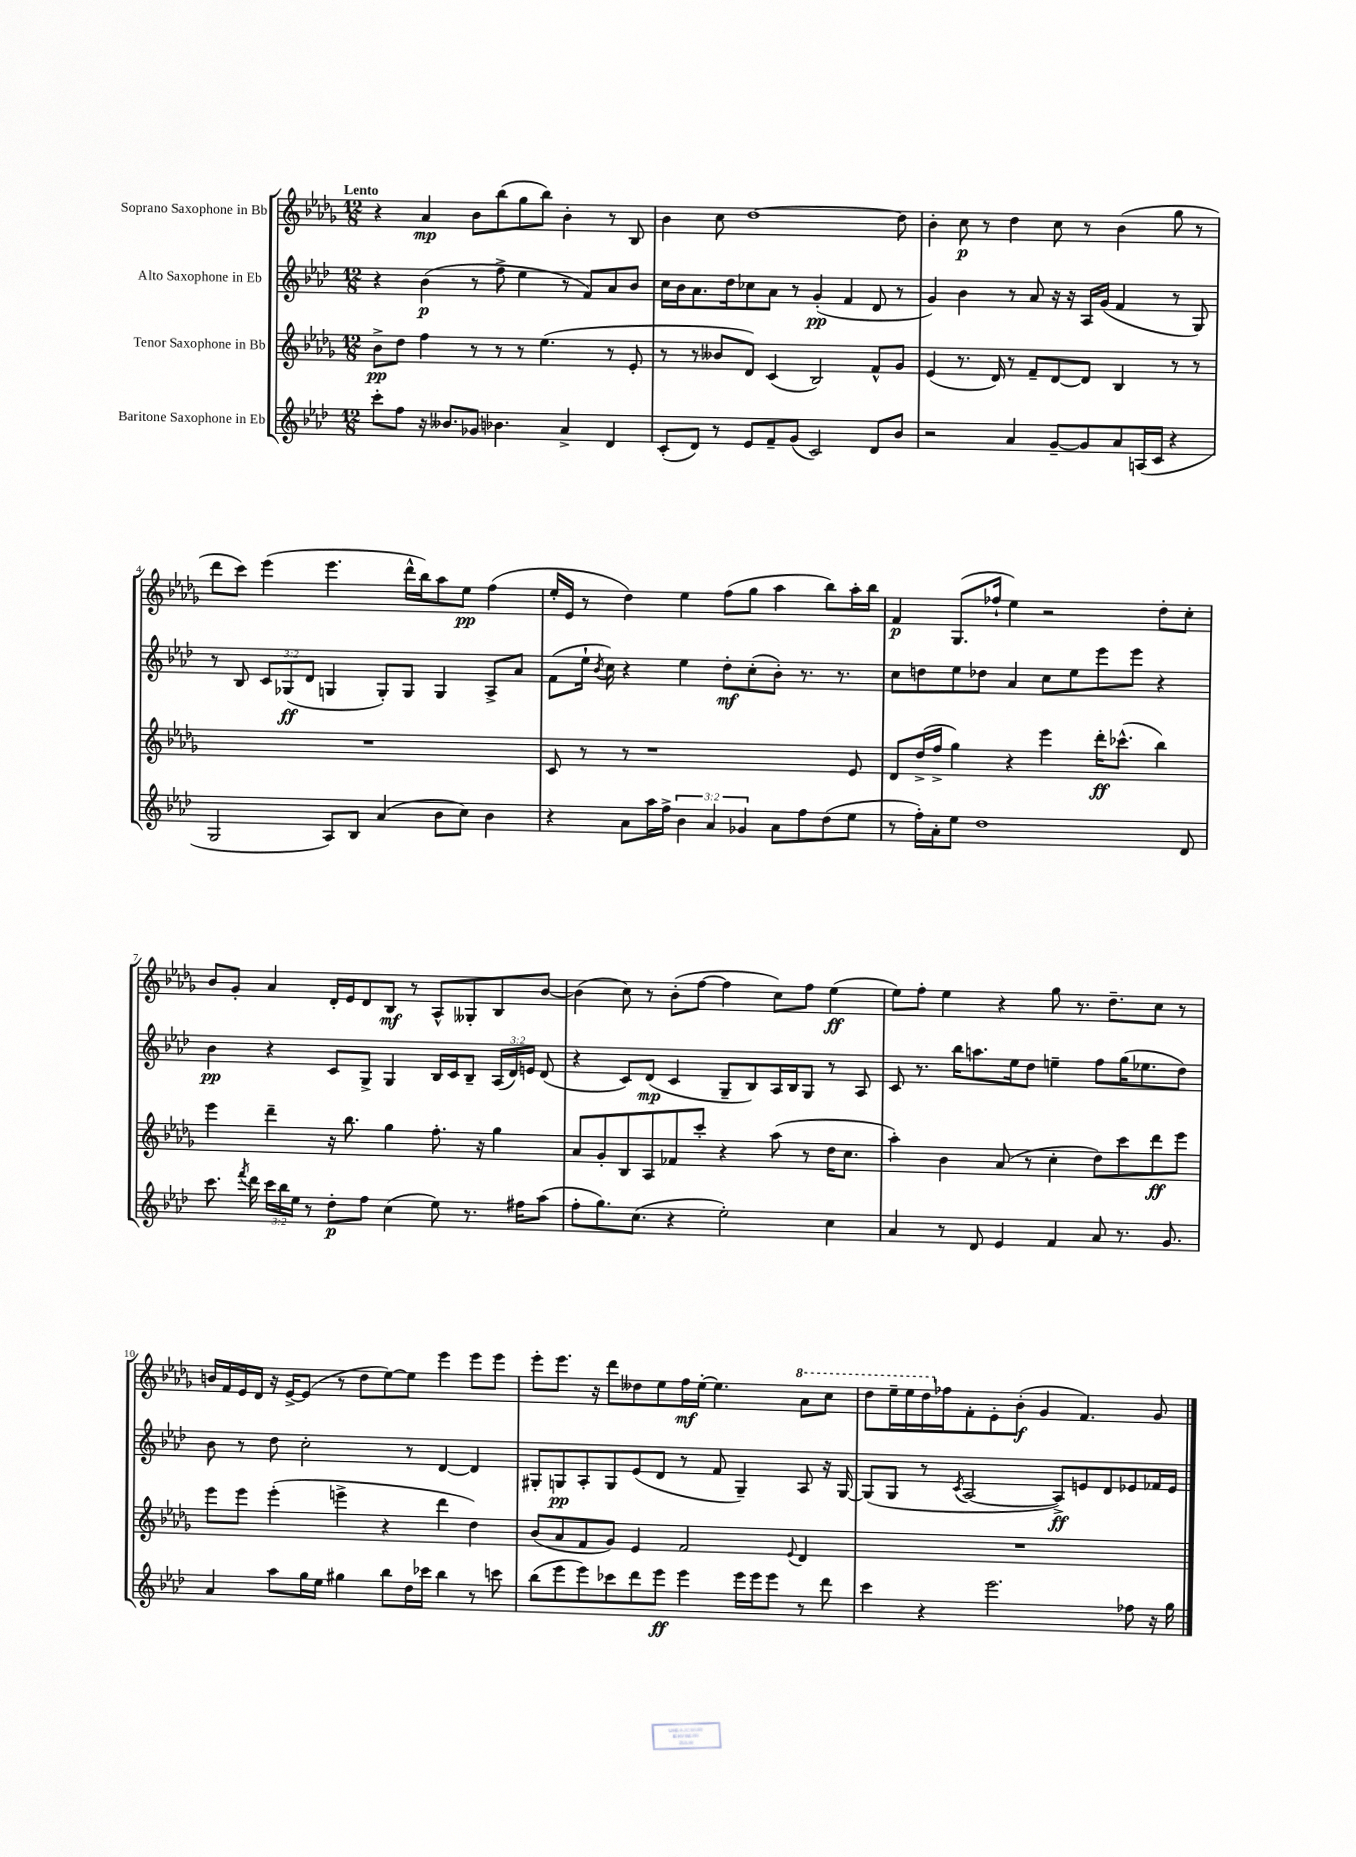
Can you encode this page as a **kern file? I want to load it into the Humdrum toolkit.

**kern	**dynam	**kern	**dynam	**kern	**dynam	**kern	**dynam
*part4	*part4	*part3	*part3	*part2	*part2	*part1	*part1
*staff4	*staff4	*staff3	*staff3	*staff2	*staff2	*staff1	*staff1
*I"Baritone Saxophone in Eb	*	*I"Tenor Saxophone in Bb	*	*I"Alto Saxophone in Eb	*	*I"Soprano Saxophone in Bb	*
*clefG2	*	*clefG2	*	*clefG2	*	*clefG2	*
*k[b-e-a-d-]	*	*k[b-e-a-d-g-]	*	*k[b-e-a-d-]	*	*k[b-e-a-d-g-]	*
*M12/8	*	*M12/8	*	*M12/8	*	*M12/8	*
=1	=1	=1	=1	=1	=1	=1	=1
!	!	!	!	!	!	!LO:TX:a:B:t=Lento	!
8ccc'\L	.	8b-^\L	pp	4r	.	4r	.
8ff\J	.	8dd-\J	.	.	.	.	.
16r	.	4ff\	.	(4b-\	p	4a-/	mp
8.b--X/L	.	.	.	.	.	.	.
8g-X/J	.	8r	.	8r	.	8b-\L	.
4.b-X\	.	8r	.	8ff^\	.	(8bb-\	.
.	.	8r	.	4ee-\	.	8gg-\	.
.	.	(4.ee-\	.	.	.	8bb-\J)	.
4a-^/	.	.	.	8r	.	4b-'\	.
.	.	.	.	8f/L)	.	.	.
4d-/	.	8r	.	8a-/	.	8r	.
.	.	8e-'/	.	8b-/J	.	8B-/	.
=2	=2	=2	=2	=2	=2	=2	=2
(8c'/L	.	8r	.	16cc\LL	.	4b-\	.
.	.	.	.	16b-\J	.	.	.
8d-/J)	.	8r	.	8.a-\	.	.	.
8r	.	8b--X/L	.	.	.	8cc\	.
.	.	.	.	16dd-\k	.	.	.
8e-/L	.	8d-/J)	.	8cc-X\	.	[1dd-	.
8f~/	.	(4c/	.	8a-\J	.	.	.
(8g/J	.	.	.	8r	.	.	.
2c/)	.	2B-/)	.	(4g'/	pp	.	.
.	.	.	.	4f/	.	.	.
8d-/L	.	8f^^/L	.	8d-/	.	.	.
8b-/J	.	8g-/J	.	8r	.	8dd-\]	.
=3	=3	=3	=3	=3	=3	=3	=3
2r	.	(4e-/	.	4g/)	.	4b-'\	.
.	.	8.r	.	4b-\	.	8cc\	p
.	.	.	.	.	.	8r	.
.	.	16d-/)	.	.	.	.	.
4a-/	.	8r	.	8r	.	4dd-\	.
.	.	8f~/L	.	8a-/	.	.	.
[8g~/L	.	[8d-/	.	16r	.	8cc\	.
.	.	.	.	16r	.	.	.
8g/]	.	8d-/J]	.	16A-/LL	.	8r	.
.	.	.	.	(16g/JJ	.	.	.
8a-/	.	4B-/	.	4f/	.	(4b-\	.
(16An/L	.	.	.	.	.	.	.
16c/JJ	.	.	.	.	.	.	.
4r	.	8r	.	8r	.	8gg-\	.
.	.	8r	.	8G/)	.	8r	.
!!LO:LB:g=z
=4	=4	=4	=4	=4	=4	=4	=4
2G/	.	1.r	.	8r	.	8ddd-\L	.
.	.	.	.	8B-/	.	8ccc\J)	.
.	.	.	.	12c/L	.	(4eee-\	.
.	.	.	.	(12G-X/	ff	.	.
.	.	.	.	12d-/J	.	.	.
8A-/L)	.	.	.	4Gn/	.	4.eee-\	.
8B-/J	.	.	.	.	.	.	.
(4a-/	.	.	.	8G'/L)	.	.	.
.	.	.	.	8G/J	.	16ddd-^^\LL	.
.	.	.	.	.	.	16bb-\J)	.
8b-\L	.	.	.	4G/	.	8aa-\	.
8cc\J)	.	.	.	.	.	8ee-\J	pp
4b-\	.	.	.	8A-^/L	.	(4ff\	.
.	.	.	.	8a-/J	.	.	.
=5	=5	=5	=5	=5	=5	=5	=5
4r	.	8c/	.	(8f\L	.	16ee-'/LL	.
.	.	.	.	.	.	16e-/JJ	.
.	.	8r	.	16ee-`\Jk	.	8r	.
.	.	.	.	8qb-/	.	.	.
.	.	.	.	16cc\)	.	.	.
8a-\L	.	8r	.	4r	.	4dd-\)	.
16aa-\L	.	1r	.	.	.	.	.
16ff^\JJ	.	.	.	.	.	.	.
6b-\	.	.	.	4ee-\	.	4ee-\	.
6a-/	.	.	.	.	.	.	.
.	.	.	.	8dd-'\L	mf	(8ff\L	.
6g-X/	.	.	.	.	.	.	.
.	.	.	.	(8cc'\	.	8gg-\J	.
8a-\L	.	.	.	8b-'\J)	.	4aa-\	.
8ff\	.	.	.	8.r	.	.	.
(8dd-\	.	.	.	.	.	8bb-\L)	.
.	.	.	.	8.r	.	.	.
8ee-\J	.	8e-/	.	.	.	16aa-'\L	.
.	.	.	.	.	.	16bb-\JJ	.
=6	=6	=6	=6	=6	=6	=6	=6
8r	.	8d-/L	.	8cc\L	.	4f/	p
16ff'\LL)	.	(16dd-^/L	.	8ddn\	.	.	.
16a-'\J	.	16ff^/JJ	.	.	.	.	.
8ee-\J	.	4gg-\)	.	8ee-\	.	(8.G-/L	.
1dd-	.	.	.	8dd-X\J	.	.	.
.	.	.	.	.	.	16ff-X`/Jk	.
.	.	4r	.	4a-/	.	4ee-\)	.
.	.	4eee-\	.	8cc\L	.	2r	.
.	.	.	.	8ee-\	.	.	.
.	.	16ddd-'\KL	ff	8eee-\	.	.	.
.	.	(8.ccc-X^^\J	.	.	.	.	.
.	.	.	.	8eee-\J	.	.	.
.	.	4bb-\)	.	4r	.	8dd-'\L	.
8d-/	.	.	.	.	.	8cc'\J	.
!!LO:LB:g=z
=7	=7	=7	=7	=7	=7	=7	=7
8.ccc\	.	4eee-\	.	4b-\	pp	8b-/L	.
.	.	.	.	.	.	8g-'/J	.
8qfff/	.	.	.	.	.	.	.
16ddd-\	.	.	.	.	.	.	.
24ccc\LL	.	4ddd-~\	.	4r	.	4a-/	.
24bb-\	.	.	.	.	.	.	.
24ee-\JJ	.	.	.	.	.	.	.
8r	.	.	.	.	.	.	.
8dd-'\L	p	16r	.	8c/L	.	16d-'/LL	.
.	.	8.bb-\	.	.	.	16e-/J	.
8ff\J	.	.	.	8G^/J	.	8d-/	.
(4cc\	.	4gg-\	.	4G/	.	8B-/J	mf
.	.	.	.	.	.	8r	.
8ee-\)	.	8.ff'\	.	16B-/LL	.	8A-^^/L	.
.	.	.	.	16c/J	.	.	.
8.r	.	.	.	8B-~/J	.	8G--X'/	.
.	.	16r	.	.	.	.	.
.	.	4gg-\	.	(24A-/LL	.	8B-/	.
.	.	.	.	24d-/)	.	.	.
16ff#X\KL	.	.	.	.	.	.	.
.	.	.	.	24en/JJ	.	.	.
(8aa-\J	.	.	.	(8d-/	.	[8b-/J	.
=8	=8	=8	=8	=8	=8	=8	=8
8ff'\L	.	8a-/L	.	4r	.	(4b-\]	.
8.gg\)	.	8g-'/	.	.	.	.	.
.	.	8B-/	.	8c/L)	.	8cc\)	.
(8.cc\J	.	.	.	.	.	.	.
.	.	8A-/	.	(8d-/J	mp	8r	.
4r	.	8f-X/	.	4c/	.	(8b-'\L	.
.	.	8ccc'/J	.	.	.	[8ff\J	.
2ee-'\)	.	4r	.	8G~/L	.	4ff\]	.
.	.	.	.	8B-/)	.	.	.
.	.	(8aa-\	.	16A-/L	.	8cc\L)	.
.	.	.	.	16B-/J	.	.	.
.	.	8r	.	8G/J	.	8ff\J	.
4cc\	.	16dd-\KL	.	8r	.	(4ee-\	ff
.	.	8.cc\J	.	.	.	.	.
.	.	.	.	8A-/	.	.	.
=9	=9	=9	=9	=9	=9	=9	=9
4a-/	.	4aa-'\)	.	8c/	.	8ee-\L)	.
.	.	.	.	8.r	.	8ff'\J	.
8r	.	4b-\	.	.	.	4ee-\	.
.	.	.	.	16bb-\KL	.	.	.
8d-/	.	.	.	8.aan\	.	.	.
4e-/	.	(8a-/	.	.	.	4r	.
.	.	.	.	16ee-\k	.	.	.
.	.	8r	.	8dd-\J	.	.	.
4f/	.	4cc'\	.	4een~\	.	8gg-\	.
.	.	.	.	.	.	8.r	.
8a-/	.	8dd-\L)	.	8ff\L	.	.	.
.	.	.	.	.	.	8.dd-~\L	.
8.r	.	8ccc\	.	(16gg\K	.	.	.
.	.	.	.	8.ee-X\	.	.	.
.	.	8ddd-\	ff	.	.	8cc\J	.
8.g/	.	.	.	.	.	.	.
.	.	8eee-\J	.	8dd-\J)	.	8r	.
!!LO:LB:g=z
=10	=10	=10	=10	=10	=10	=10	=10
4a-/	.	8eee-\L	.	8b-\	.	16bn/LL	.
.	.	.	.	.	.	16f/	.
.	.	8eee-\J	.	8r	.	16e-/	.
.	.	.	.	.	.	16d-/JJ	.
8aa-\L	.	(4eee-'\	.	8dd-\	.	16r	.
.	.	.	.	.	.	[16e-^/KL	.
16gg\L	.	.	.	2cc'\	.	(8e-/J]	.
16ee-\JJ	.	.	.	.	.	.	.
4gg#X\	.	4eeen^\	.	.	.	8r	.
.	.	.	.	.	.	8dd-\L	.
8bb-\L	.	4r	.	.	.	[8ee-\)	.
16dd-\L	.	.	.	8r	.	8ee-\J]	.
16ccc-X\JJ	.	.	.	.	.	.	.
4bb-\	.	4ddd-\	.	[4d-/	.	4eee-\	.
8r	.	4dd-\)	.	4d-/]	.	8eee-\L	.
8cccn\	.	.	.	.	.	8eee-\J	.
=11	=11	=11	=11	=11	=11	=11	=11
(8bb-\L	.	(8b-/L	.	8G#X'/L	.	8eee-'\L	.
8eee-\	.	8a-/	.	8Gn/	pp	8.eee-\J	.
8eee-\)	.	8f/	.	8A-'/	.	.	.
.	.	.	.	.	.	16r	.
8ccc-X\	.	8g-/J)	.	8G/	.	8ddd-\L	.
8ddd-\	.	4e-/	.	(8e-/	.	8dd--X\	.
8eee-\J	ff	.	.	8d-/J	.	8ee-\	.
4eee-\	.	2f/	.	8r	.	16ff\L	mf
.	.	.	.	.	.	[16ee-'\JJ	.
.	.	.	.	8f/	.	4.ee-\]	.
16eee-\LL	.	.	.	4G~/)	.	.	.
16eee-\J	.	.	.	.	.	.	.
8eee-\J	.	.	.	.	.	.	.
.	.	8qqe-/	.	.	.	.	.
*	*	*	*	*	*	*8va	*
8r	.	4d-/	.	8A-/	.	8aa-\L	.
8ddd-\	.	.	.	16r	.	8ccc\J	.
.	.	.	.	[16G/	.	.	.
=12	=12	=12	=12	=12	=12	=12	=12
4ccc\	.	1.r	.	(8G/L]	.	8ddd-\L	.
.	.	.	.	8G/J	.	16eee-~\L	.
.	.	.	.	.	.	16eee-\	.
4r	.	.	.	8r	.	16ddd-\	.
*	*	*	*	*	*	*X8va	*
.	.	.	.	.	.	16ff-X\J	.
.	.	.	.	8qc/	.	.	.
.	.	.	.	[2A-/	.	8f'\	.
2.eee-\	.	.	.	.	.	8e-'\	.
.	.	.	.	.	.	(8b-'\J	f
.	.	.	.	.	.	4g-/	.
.	.	.	.	8A-^/L])	ff	.	.
.	.	.	.	8en/	.	4.f/)	.
.	.	.	.	8d-/	.	.	.
8ff-X\	.	.	.	8e-X/	.	.	.
16r	.	.	.	16f-X/L	.	8g-/	.
16gg\	.	.	.	16e-/JJ	.	.	.
==	==	==	==	==	==	==	==
*-	*-	*-	*-	*-	*-	*-	*-
